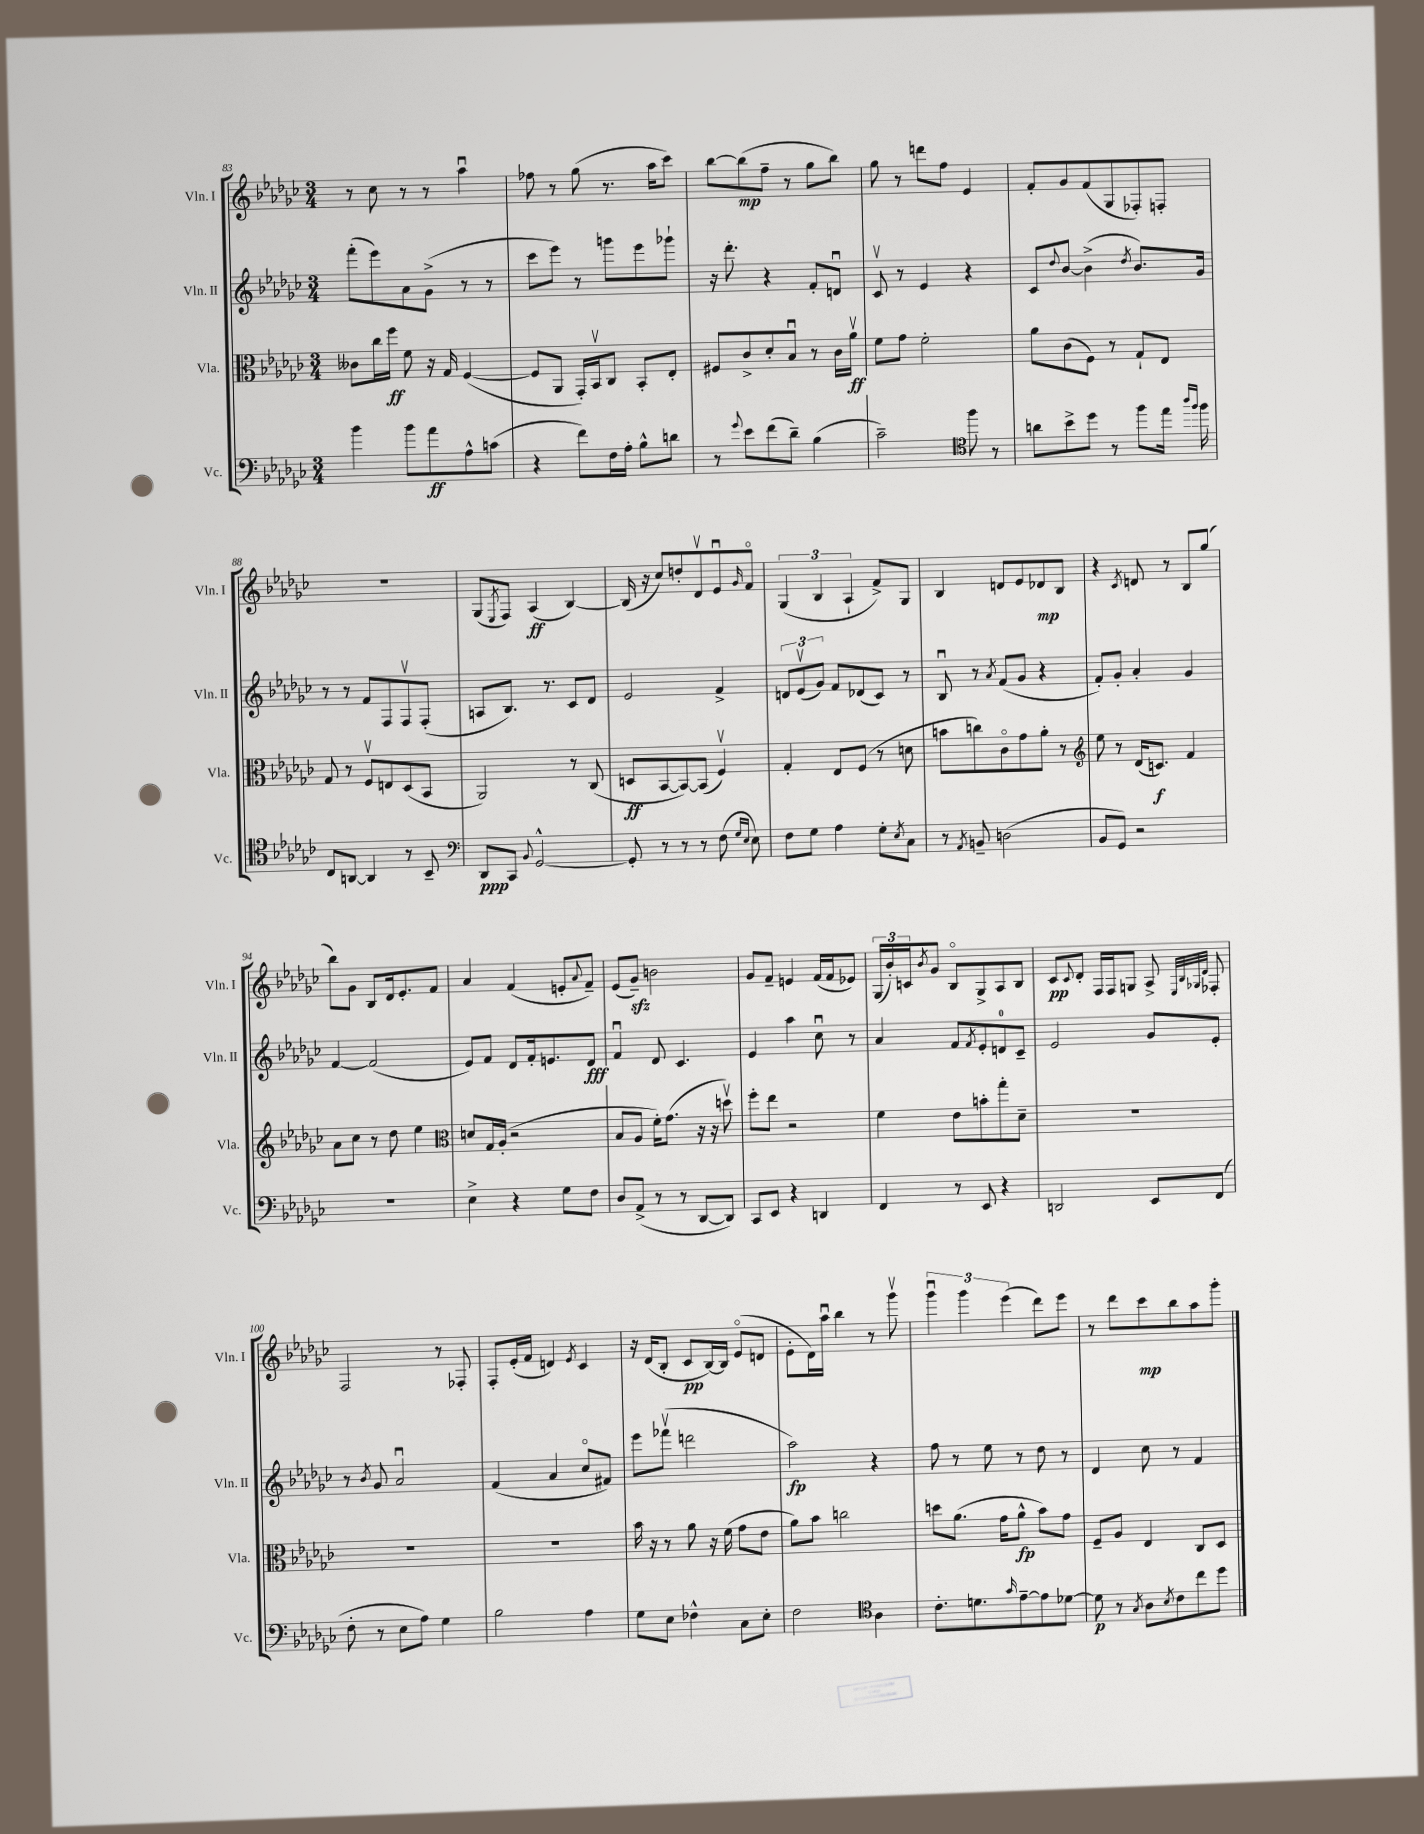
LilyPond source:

<<
\new StaffGroup <<
\new Staff = "s0" \with { instrumentName = "Vln. I" shortInstrumentName = "Vln. I" } {
    \clef treble \key ges \major \numericTimeSignature \time 3/4
    r8 ces''8 r8 r8 aes''4\downbow |
    fes''8 r8 ges''8( r8. aes''16 ces'''8) |
    bes''8~ bes''8\mp( f''8-- r8 ges''8 bes''8) |
    ges''8 r8 d'''8 f''8 ees'4 |
    f'8-. ges'8 f'8( ges8 fes8-.) f8-. |
    R2. |
    ges8( \acciaccatura { ees8 } f8) aes4\ff( bes4~) |
    bes16( r16 ces''8) d''8-. des'8\upbow ees'8\downbow \grace { ges'16 } f'8\flageolet |
    \tuplet 3/2 { ges4( bes4 aes4-! } f'8->) ges8 |
    bes4 d'8 ees'8 des'8\mp bes8 |
    r4 \acciaccatura { ces'8 } d'8 r8 bes8 ges''8( |
    bes''8) ges'8 bes8 des'16 ees'8.-. f'8 |
    aes'4 f'4( e'8-. \appoggiatura { aes'8 } f'8--) |
    ees'8( ges'8--\sfz) b'2 |
    ges'8 f'8-- e'4 f'16( f'16 ees'8) |
    \tuplet 3/2 { ges16( bes'16-.) c'16 } \acciaccatura { bes'8 } ges'8 bes8\flageolet ges8-> aes8 bes8 |
    ces'8\pp \appoggiatura { ces'8 } des'8-. f16 f16 g8 aes8-> \grace { ees32 bes32 ges32 des'32 } fes8-. |
    f2 r8 fes8-. |
    f8-. ees'16-.( f'16 d'4) \acciaccatura { ees'8 } ces'4 |
    r16 des'16( bes8-. ces'8\pp bes16~) bes16 ees'8\flageolet( d'8 |
    ees'8-. des'16) aes''16\downbow bes''4 r8 ges'''8\upbow |
    \tuplet 3/2 { ges'''4\downbow ges'''4 ees'''4( } des'''8) ees'''8 |
    r8 des'''8 ces'''8\mp bes''8 aes''8 ges'''8-. \bar "|." |
}
\new Staff = "s1" \with { instrumentName = "Vln. II" shortInstrumentName = "Vln. II" } {
    \clef treble \key ges \major \numericTimeSignature \time 3/4
    f'''8-.( ees'''8) aes'8 ges'8->( r8 r8 |
    ces'''8 ees'''8) r8 g'''8 ees'''8 ges'''8-! |
    r16 des'''8.-. r4 f'8-. d'8\downbow |
    ces'8\upbow r8 ees'4 r4 |
    ces'8 \appoggiatura { des''8 } bes'8~ bes'4->( \acciaccatura { des''8 } bes'8.) ges'16 |
    r8 r8 f'8 f8 f8\upbow f8-.( |
    a8 bes8.) r8. ces'8 des'8 |
    ees'2 f'4-> |
    \tuplet 3/2 { d'8 ees'8\upbow( ges'8) } f'8 des'8( ces'8) r8 |
    bes8\downbow r8 \acciaccatura { aes'8 } f'8( ges'8 r4 |
    f'8-.) ges'8-. aes'4-. ges'4 |
    f'4~ f'2( |
    ees'8) f'8 des'8 f'16-. e'8. des'8\fff |
    f'4\downbow des'8 ces'4. |
    ees'4 aes''4 ces''8\downbow r8 |
    aes'4 f'8 \acciaccatura { f'8 } ees'8-. d'8-0 ces'8-- |
    ees'2 ges'8 ees'8-. |
    r8 \acciaccatura { bes'8 } ges'8 aes'2\downbow |
    f'4( aes'4 ces''8\flageolet fis'8) |
    ees'''8 fes'''8\upbow( d'''2 |
    aes''2\fp) r4 |
    f''8 r8 ees''8 r8 des''8 r8 |
    des'4 ces''8 r8 f'4 \bar "|." |
}
\new Staff = "s2" \with { instrumentName = "Vla." shortInstrumentName = "Vla." } {
    \clef alto \key ges \major \numericTimeSignature \time 3/4
    ceses'8 ces''16 f''16\ff f'8 r16 ges16 f4~( |
    f8 aes,8 ges,16-.) bes,16\upbow ces8 bes,8-. ees8-. |
    fis8 ces'8-> des'8-. bes8\downbow r8 ces'16 aes'16\upbow\ff |
    f'8 ges'8 f'2-. |
    aes'8 ces'8( f8) r8 ges8-! ees8 |
    ges8 r8 f8\upbow e8 des8( bes,8 |
    aes,2) r8 ces8( |
    d8\ff bes,8~ bes,8~) bes,8( f4\upbow) |
    ges4-. ees8 f8( r8 d'8 |
    b'8 c''8) ces'8\flageolet ges'8 aes'8-. r8 |
    \clef treble ees''8 r8 des'16( c'8.\f) f'4 |
    aes'8 ces''8 r8 des''8 ees''4 |
    \clef alto d'8 ges16 aes16-.( r2 |
    bes8 aes8 f'16-.) ges'8.( r16 r16 d''8\upbow) |
    f''8-. ees''8 r2 |
    f'4 ees'8 b'8-. ges''8-. des'8-- |
    R2. |
    R2. |
    R2. |
    bes'16 r16 r8 aes'8 r16 f'16( ges'8 ees'8 |
    aes'8) bes'8 c''2 |
    d''8 aes'8.( ges'16 aes'8-^\fp bes'8) ges'8 |
    f8-- aes8 ees4 ces8 des8 \bar "|." |
}
\new Staff = "s3" \with { instrumentName = "Vc." shortInstrumentName = "Vc." } {
    \clef bass \key ges \major \numericTimeSignature \time 3/4
    bes'4 bes'8 aes'8\ff aes8-^ c'8( |
    r4 f'8) f16 aes16-. bes8-^ d'8 |
    r8 \appoggiatura { ges'8 } ees'8 f'8( des'8--) bes4( |
    ces'2--) \clef tenor f''8 r8 |
    a'8 bes'8-> des''8 r8 f''8 ees''16 \grace { aes''16 f''16 } f''16 |
    ces8 a,8~ a,4 r8 bes,8-- |
    \clef bass des,8\ppp ces,8 \appoggiatura { bes,8 } ges,2~-^ |
    ges,8-. r8 r8 r8 f8( \grace { ges16 ees16 } ees8) |
    f8 ges8 aes4 ges8-. \acciaccatura { ees8 } ces8 |
    r8 \acciaccatura { aes,8 } b,8-- d2( |
    bes,8 ges,8) r2 |
    R2. |
    ees4-> r4 ges8 f8 |
    des8 aes,8->( r8 r8 des,8~ des,8) |
    ces,8 ees,8 r4 d,4 |
    f,4 r8 ees,8 r4 |
    d,2 ees,8 f,8( |
    f8-. r8 ees8 aes8) ges4 |
    bes2 aes4 |
    ges8 ees8 fes4-^ ces8 ees8-. |
    f2 \clef tenor aes4 |
    ces'8.-. d'8. \grace { ges'16 } ees'8~-- ees'8 des'8~ |
    des'8\p r8 \acciaccatura { ges8 } aes8 \acciaccatura { bes8 } ces'8 ces''8 des''8 \bar "|." |
}
>>
>>
\layout { \context { \Score currentBarNumber = #83 } }
